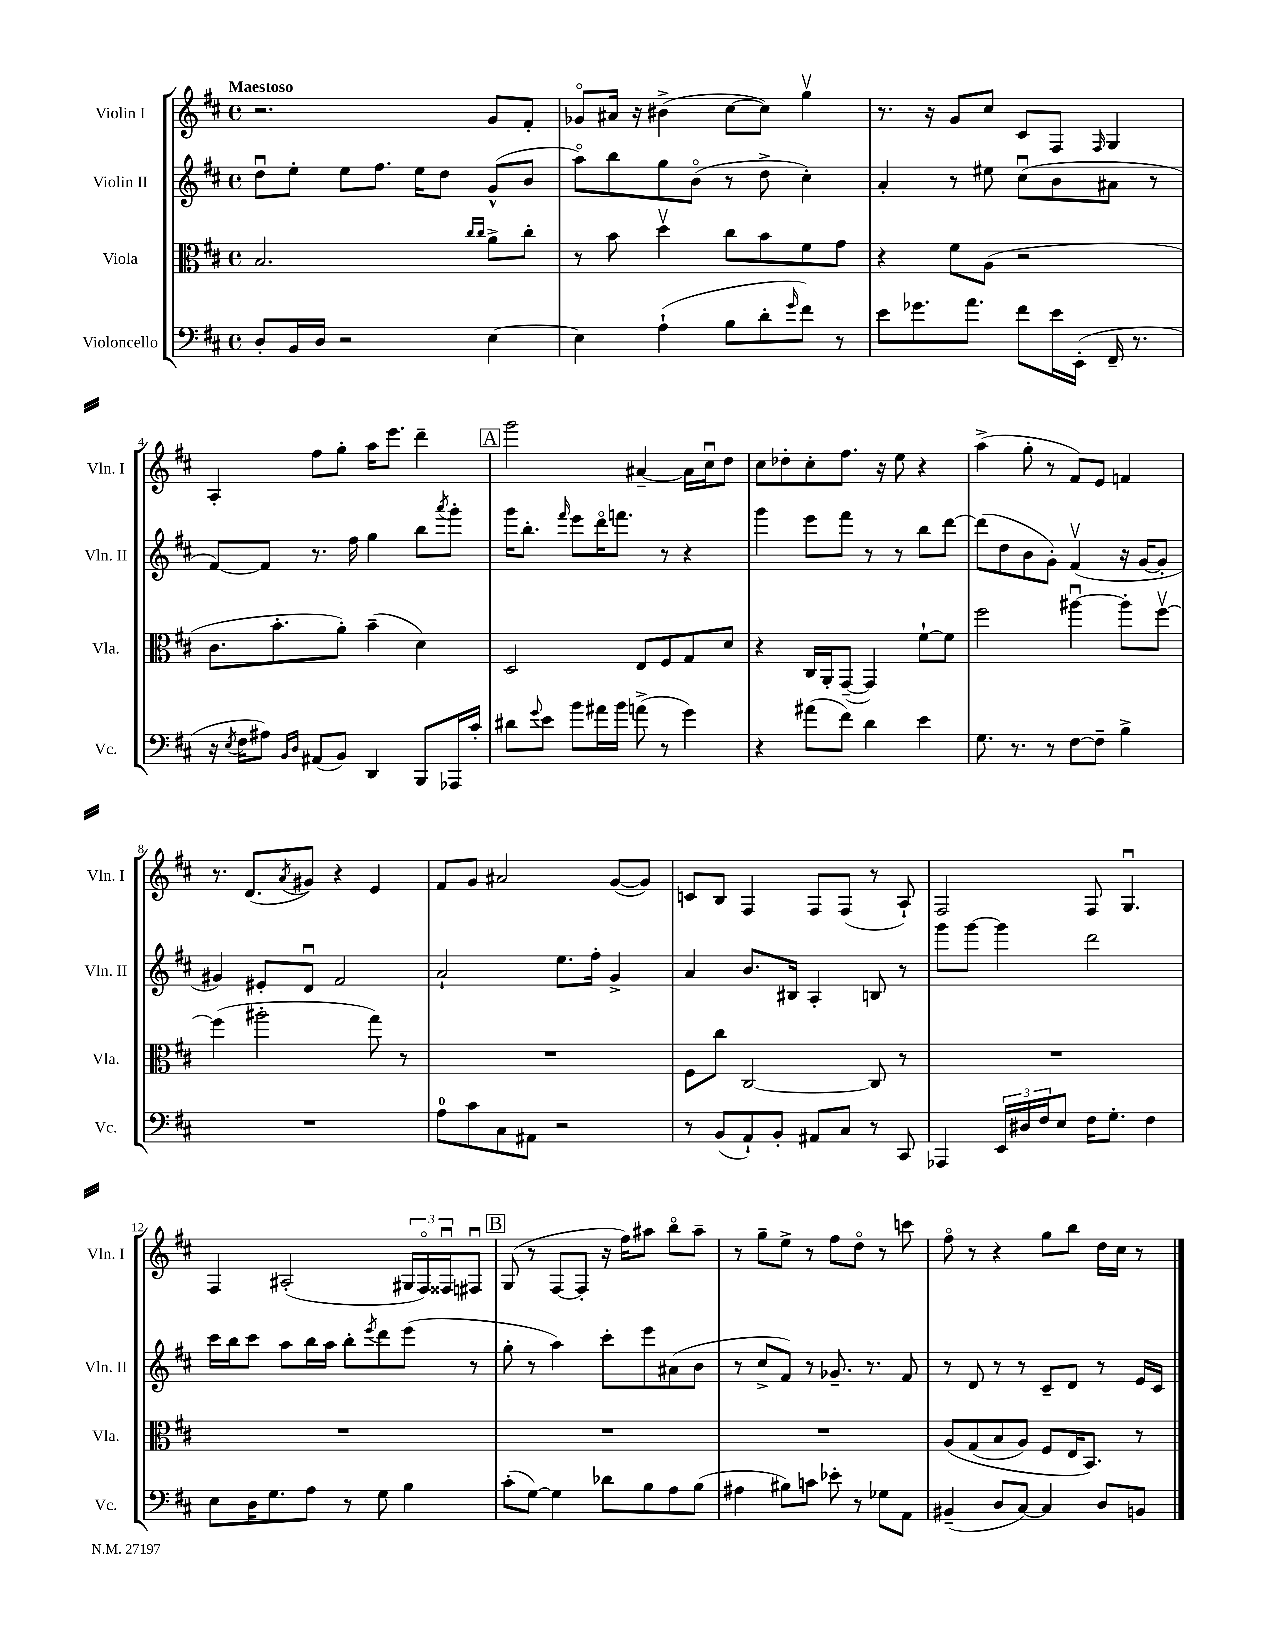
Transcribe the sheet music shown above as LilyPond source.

<<
\new StaffGroup <<
\new Staff = "s0" \with { instrumentName = "Violin I" shortInstrumentName = "Vln. I" } {
    \clef treble \key d \major \defaultTimeSignature \time 4/4 \tempo "Maestoso"
    r2. g'8 fis'8-. |
    ges'8\flageolet ais'16 r16 bis'4->( cis''8~ cis''8) g''4\upbow |
    r8. r16 g'8 cis''8 cis'8 fis8 \grace { fis16 } g4 |
    a4-. fis''8 g''8-. a''16 e'''8. d'''4-- |
    \mark \markup { \box "A" } g'''2 ais'4~-- ais'16 cis''16\downbow d''8 |
    cis''8 des''8-. cis''8-. fis''8. r16 e''8 r4 |
    a''4->( g''8-. r8 fis'8) e'8 f'4 |
    r8. d'8.( \acciaccatura { a'8 } gis'8) r4 e'4 |
    fis'8 g'8 ais'2 g'8~( g'8) |
    c'8 b8 fis4 fis8 fis8( r8 a8-!) |
    fis2 fis8 g4.\downbow |
    fis4 ais2-.( \tuplet 3/2 { gis16 fis16\flageolet) fisis16\downbow } fis8\downbow |
    \mark \markup { \box "B" } g8( r8 fis8~ fis8-. r16 fis''16) ais''8 b''8\flageolet ais''8-- |
    r8 g''8-- e''8-> r8 fis''8 d''8\flageolet r8 c'''8 |
    fis''8\flageolet r8 r4 g''8 b''8 d''16 cis''16 r8 \bar "|." |
}
\new Staff = "s1" \with { instrumentName = "Violin II" shortInstrumentName = "Vln. II" } {
    \clef treble \key d \major \defaultTimeSignature \time 4/4
    d''8\downbow e''8-. e''8 fis''8. e''16 d''8 g'8-^( b'8 |
    a''8\flageolet) b''8 g''8 b'8\flageolet( r8 d''8-> cis''4-.) |
    a'4-. r8 eis''8 cis''8\downbow( b'8 ais'8 r8 |
    fis'8~) fis'8 r8. fis''16 g''4 b''8 \acciaccatura { a'''8 } g'''8-. |
    \mark \markup { \box "A" } g'''16 b''8.-. \grace { fis'''16 } e'''8 d'''16\flageolet f'''8. r8 r4 |
    g'''4 e'''8 fis'''8 r8 r8 b''8 d'''8~ |
    d'''8( d''8 b'8 g'8-.) fis'4\upbow( r16 g'16~ g'8-. |
    gis'4) eis'8-. d'8\downbow fis'2 |
    a'2-! e''8. fis''16-. g'4-> |
    a'4 b'8. bis16 a4-. b8 r8 |
    g'''8 g'''8~ g'''4 d'''2 |
    cis'''16 b''16 cis'''8 a''8 b''16 a''16 b''8-. \acciaccatura { e'''8 } d'''8 e'''8( r8 |
    \mark \markup { \box "B" } g''8-. r8 a''4) cis'''8-. e'''8 ais'8( b'8 |
    r8 cis''8-> fis'8) r8 ges'8.-- r8. fis'8 |
    r8 d'8 r8 r8 cis'8-- d'8 r8 e'16 cis'16 \bar "|." |
}
\new Staff = "s2" \with { instrumentName = "Viola" shortInstrumentName = "Vla." } {
    \clef alto \key d \major \defaultTimeSignature \time 4/4
    b2. \grace { cis''16 cis''16 } a'8-> cis''8-. |
    r8 b'8 d''4\upbow cis''8 b'8 fis'8 g'8 |
    r4 fis'8 a8( r2 |
    cis'8. b'8.-. a'8-.) b'4--( d'4) |
    \mark \markup { \box "A" } d2 e8 fis8 g8 d'8 |
    r4 cis16 a,16-. g,8~--( g,4) fis'8~-! fis'8 |
    fis''2 ais''4~\downbow ais''8-. fis''8~\upbow |
    fis''4( ais''2-. g''8) r8 |
    R1 |
    fis8 cis''8 cis2~ cis8 r8 |
    R1 |
    R1 |
    \mark \markup { \box "B" } R1 |
    R1 |
    a8\( g8( b8 a8) fis8 e16 b,8.\) r8 \bar "|." |
}
\new Staff = "s3" \with { instrumentName = "Violoncello" shortInstrumentName = "Vc." } {
    \clef bass \key d \major \defaultTimeSignature \time 4/4
    d8-. b,16 d16 r2 e4~ |
    e4 a4-!( b8 d'8-. \grace { g'16 } fis'8) r8 |
    e'8 ges'8. a'8. fis'8 e'16 e,16-.( fis,16-- r8. |
    r16 \acciaccatura { e8 } fis16 ais8) \grace { b,16 d16 } ais,8( b,8) d,4 b,,8 aes,,16 cis'16-. |
    \mark \markup { \box "A" } dis'8 \appoggiatura { g'8 } e'8 b'8 ais'16 b'16 a'8->( r8 g'4) |
    r4 ais'8( fis'8) d'4 e'4 |
    g8. r8. r8 fis8~ fis8-- b4-> |
    R1 |
    a8-0 cis'8 cis8 ais,8 r2 |
    r8 b,8( a,8-!) b,8-. ais,8 cis8 r8 cis,8 |
    aes,,4 \tuplet 3/2 { e,16 dis16 fis16 } e8 fis16 g8.-. fis4 |
    e8 d16 g8. a8 r8 g8 b4 |
    \mark \markup { \box "B" } cis'8-.( g8~) g4 des'8 b8 a8 b8( |
    ais4 bis8) c'8 ees'8-. r8 ges8 a,8 |
    bis,4--( d8 cis8~) cis4 d8 b,8 \bar "|." |
}
>>
>>
